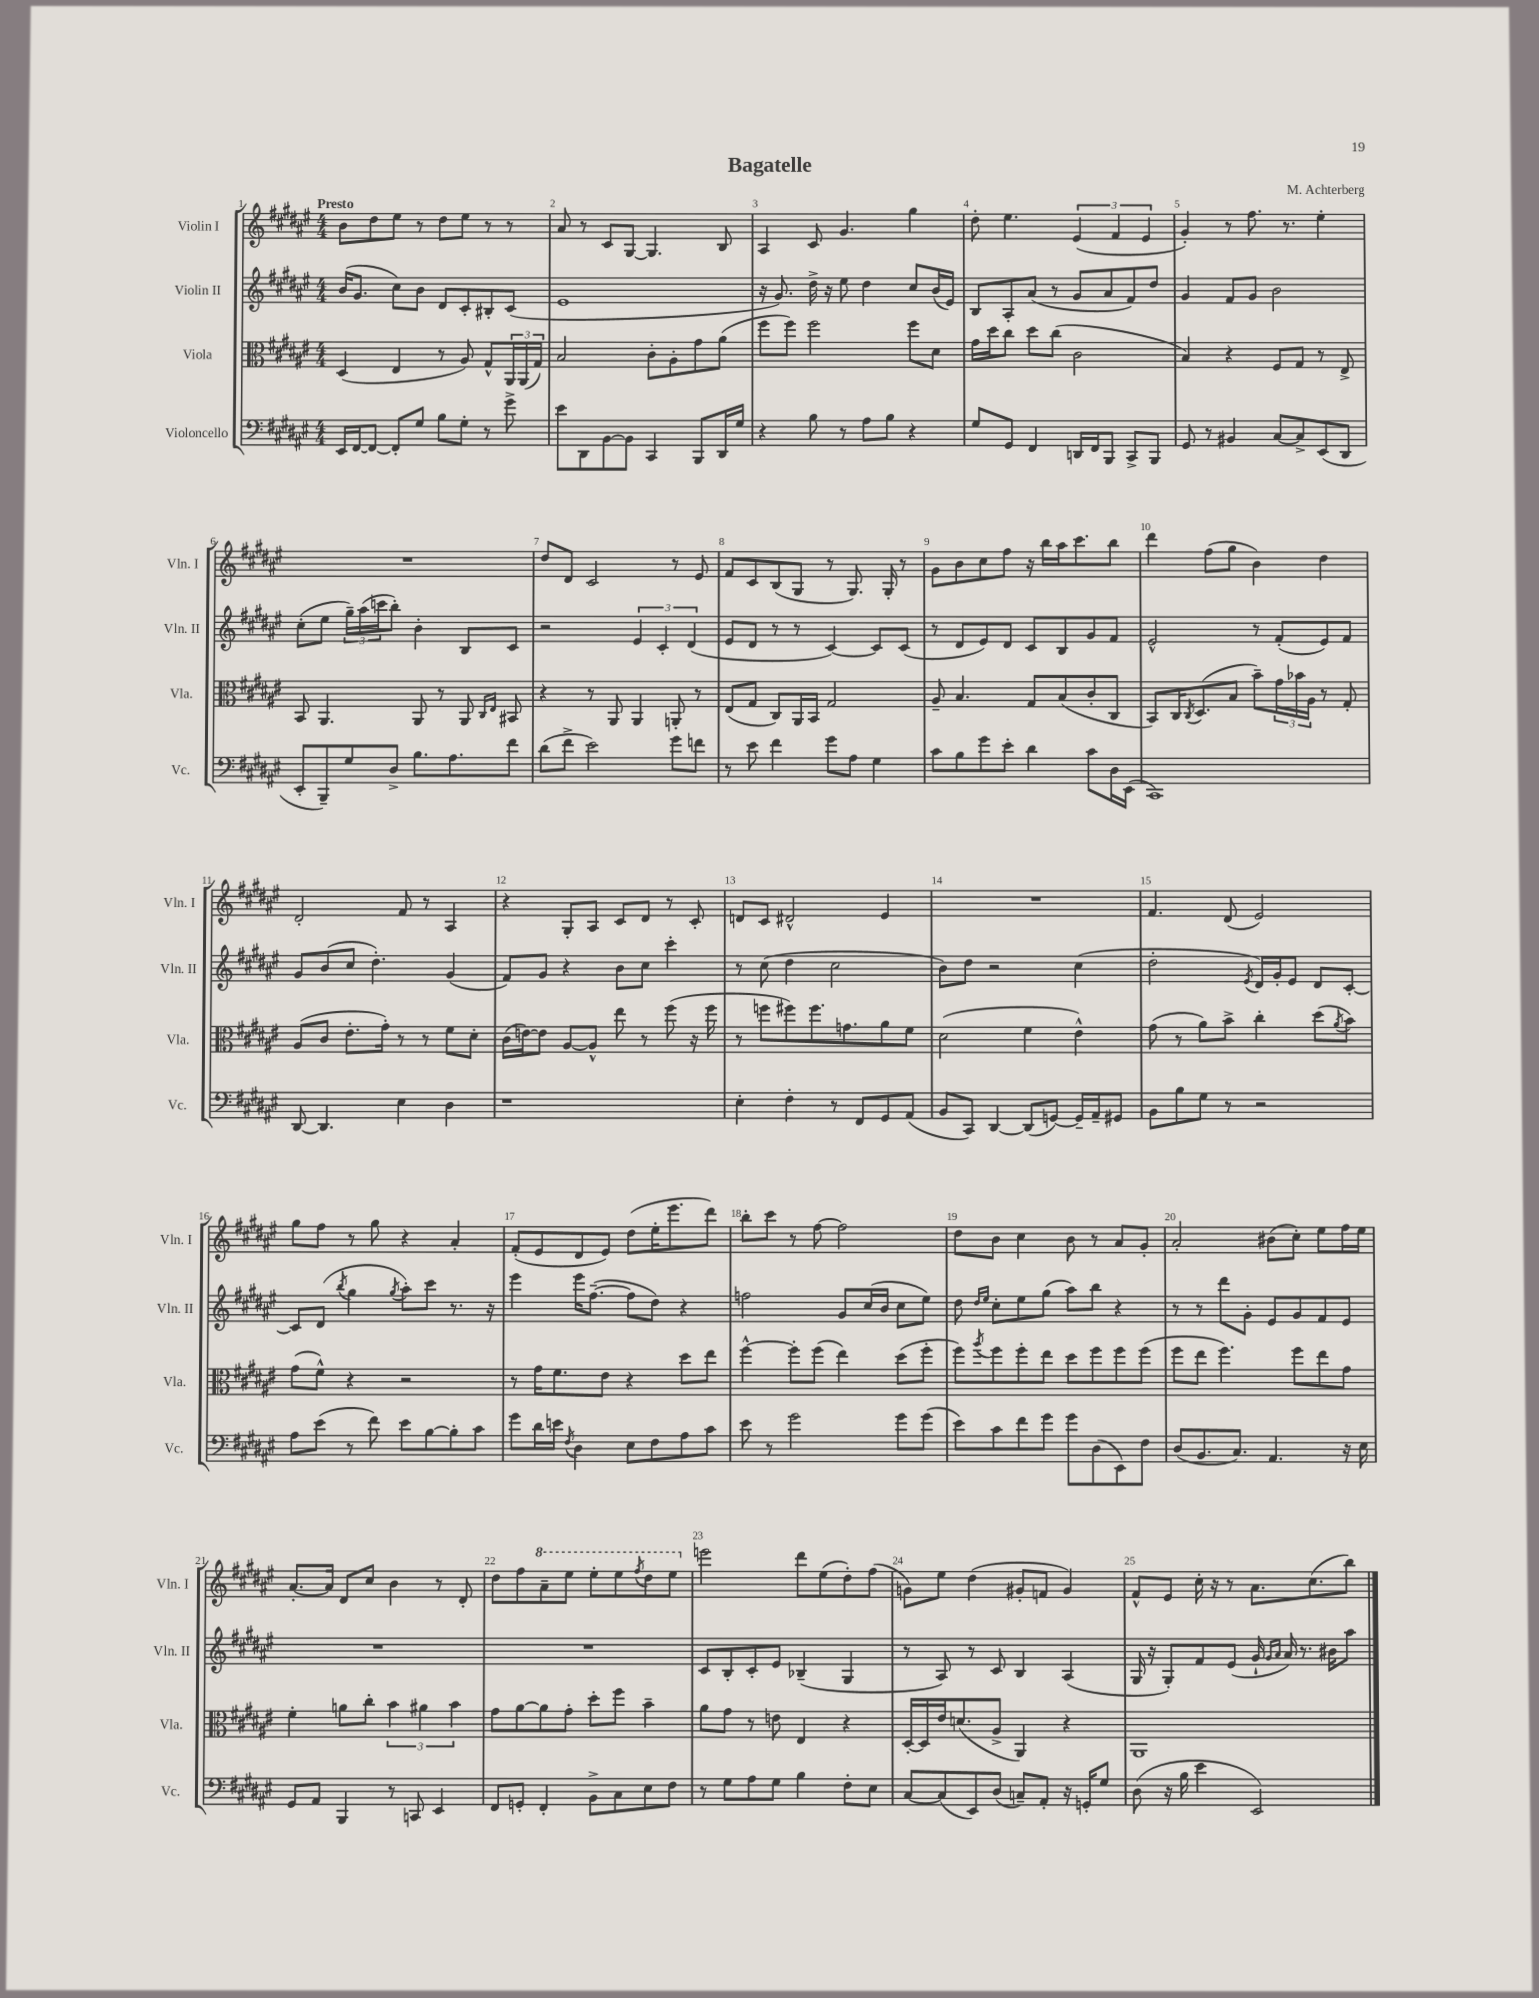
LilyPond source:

\header { title = "Bagatelle" composer = "M. Achterberg" }
<<
\new StaffGroup <<
\new Staff = "s0" \with { instrumentName = "Violin I" shortInstrumentName = "Vln. I" } {
    \clef treble \key fis \major \numericTimeSignature \time 4/4 \tempo "Presto"
    b'8 dis''8 eis''8 r8 dis''8 eis''8 r8 r8 |
    ais'8 r8 cis'8 gis8~ gis4. b8 |
    ais4 cis'8 gis'4. gis''4 |
    dis''8-. eis''4. \tuplet 3/2 { eis'4( fis'4 eis'4 } |
    gis'4-.) r8 fis''8. r8. eis''4-. |
    R1 |
    dis''8 dis'8 cis'2 r8 eis'8 |
    fis'8 cis'8 b8( gis8 r8 gis8.) gis16-. r8 |
    gis'8 b'8 cis''8 fis''8 r16 b''16 ais''16 cis'''8. b''8 |
    dis'''4 fis''8( gis''8 b'4) dis''4 |
    dis'2-. fis'8 r8 ais4 |
    r4 gis8-. ais8 cis'8 dis'8 r8 cis'8-. |
    d'8 cis'8 dis'2-^ eis'4 |
    R1 |
    fis'4. dis'8( eis'2) |
    gis''8 fis''8 r8 gis''8 r4 ais'4-. |
    fis'8-.( eis'8 dis'8 eis'8) dis''8( eis''16-. eis'''8. dis'''8) |
    b''8-. cis'''8 r8 fis''8~ fis''2 |
    dis''8 b'8 cis''4 b'8 r8 ais'8 gis'8-. |
    ais'2-. bis'8( cis''8-.) eis''8 fis''16 eis''16 |
    ais'8.~-. ais'16 dis'8 cis''8 b'4 r8 dis'8-. |
    dis''8 fis''8 \ottava #1 ais''8-- eis'''8 eis'''8-. eis'''8 \acciaccatura { fis'''8 } dis'''8 eis'''8 \ottava #0 |
    e'''2 dis'''8 eis''8( dis''8-.) fis''8( |
    g'8) eis''8 dis''4( gis'8-. f'8 gis'4) |
    fis'8-^ eis'8 cis''16-. r16 r8 ais'8. cis''8.( b''8) \bar "|." |
}
\new Staff = "s1" \with { instrumentName = "Violin II" shortInstrumentName = "Vln. II" } {
    \clef treble \key fis \major \numericTimeSignature \time 4/4
    b'16( gis'8. cis''8) b'8 dis'8 cis'8-. bis8-. cis'8( |
    eis'1 |
    r16 gis'8.) dis''16-> r16 eis''8 dis''4 cis''8 b'16( eis'16) |
    b8 ais8-. ais'8( r8 gis'8 ais'8 fis'8) dis''8 |
    gis'4 fis'8 gis'8 b'2 |
    cis''8-.( eis''8 \tuplet 3/2 { gis''16--) ais''16( c'''16 } b''8-.) b'4-. b8 cis'8 |
    r2 \tuplet 3/2 { eis'4 cis'4-. dis'4( } |
    eis'8 dis'8 r8 r8 cis'4~) cis'8 cis'8( |
    r8 dis'8 eis'8) dis'8 cis'8 b8 gis'8 fis'8 |
    eis'2-^ r8 fis'8-.( eis'8) fis'8 |
    gis'8 b'8( cis''8 dis''4.-.) gis'4( |
    fis'8) gis'8 r4 b'8 cis''8 cis'''4-. |
    r8 cis''8( dis''4 cis''2 |
    b'8) dis''8 r2 cis''4( |
    dis''2-. \acciaccatura { eis'8 } dis'16) gis'16-. eis'8 dis'8 cis'8~-. |
    cis'8 dis'8( \acciaccatura { b''8 } gis''4 \acciaccatura { gis''8 } ais''8-.) cis'''8 r8. r16 |
    eis'''4 eis'''16 fis''8.~--( fis''8 dis''8) r4 |
    f''2 gis'8 cis''16( b'16 cis''8 eis''8) |
    dis''8 \grace { dis''16 eis''16 } cis''8-. eis''8 gis''8( ais''8) b''8 r4 |
    r8 r8 dis'''8 gis'8-. eis'8 gis'8 fis'8 eis'8 |
    R1 |
    R1 |
    cis'8 b8-. cis'8-. eis'8 bes4--( gis4 |
    r8 ais8) r8 cis'8 b4 ais4( |
    gis16 r16 gis8-.) fis'8 eis'8( gis'16-! \grace { gis'16 ais'16 } ais'16) r8. bis'16 ais''8 \bar "|." |
}
\new Staff = "s2" \with { instrumentName = "Viola" shortInstrumentName = "Vla." } {
    \clef alto \key fis \major \numericTimeSignature \time 4/4
    dis4( eis4 r8 ais8) gis8-^ \tuplet 3/2 { ais,16 ais,16( gis16) } |
    b2 cis'8-. ais8-. gis'8 ais'8( |
    fis''8 fis''8) fis''2 fis''8 dis'8 |
    gis'16 dis''16 cis''8 dis''8 cis''8( cis'2 |
    b4) r4 fis8 gis8 r8 eis8-> |
    b,8 ais,4. ais,8 r8 ais,8 \grace { cis16 eis16 } bis,8 |
    r4 r8 ais,8 ais,4 a,8-. r8 |
    eis8( gis8 cis8) ais,16 b,16 gis2 |
    ais8-- b4. gis8 b8( cis'8-. cis8 |
    b,8) cis16 \acciaccatura { cis8 } dis8.( b8 b'8--) \tuplet 3/2 { gis'16 bes'16 ais16 } r8 gis8-. |
    ais8( cis'8 eis'8.-. gis'16-.) r8 r8 fis'8 dis'8-. |
    cis'16( e'16~) e'8 ais8~ ais8-^ eis''8 r8 fis''8( r16 fis''16 |
    r8 f''8 fis''8) fis''8. g'8. ais'8 fis'8 |
    dis'2( fis'4 eis'4-^) |
    gis'8( r8 ais'8) b'8-> cis''4-. dis''8( \acciaccatura { ais'8 } b'8) |
    gis'8( fis'8-^) r4 r2 |
    r8 gis'16 fis'8. eis'8 r4 dis''8 eis''8 |
    fis''4~-^ fis''8-. fis''8( eis''4) dis''8( fis''8-. |
    fis''8) \acciaccatura { ais''8 } fis''8 fis''8-. eis''8 dis''8 fis''8 fis''8 fis''8( |
    fis''8 eis''8 fis''4.) fis''8 eis''8 gis'8 |
    fis'4-. a'8 cis''8-. \tuplet 3/2 { b'4 ais'4 b'4 } |
    gis'8 ais'8~ ais'8 gis'8-. dis''8-. fis''8 b'4-- |
    ais'8 gis'8 r8 e'8 eis4 r4 |
    dis16~-. dis16 eis'16 d'8.( ais8-> ais,4) r4 |
    ais,1 \bar "|." |
}
\new Staff = "s3" \with { instrumentName = "Violoncello" shortInstrumentName = "Vc." } {
    \clef bass \key fis \major \numericTimeSignature \time 4/4
    eis,16 fis,16~ fis,8~ fis,8-. gis8 b8 gis8-. r8 gis'8-> |
    eis'8 dis,8 b,8~ b,8 cis,4 b,,8 dis,16 gis16 |
    r4 b8 r8 ais8 b8 r4 |
    gis8 gis,8 fis,4 d,16 fis,16 b,,8 cis,8-> b,,8 |
    gis,8 r8 bis,4 cis8~ cis8-> eis,8( dis,8 |
    eis,8-. b,,8--) gis8 dis8-> b8. ais8. fis'8 |
    dis'8( fis'8-> eis'2) gis'8 f'8 |
    r8 eis'8 fis'4 gis'8 ais8 gis4 |
    cis'8 b8 gis'8 eis'8-. dis'4 cis'8 dis16 eis,16( |
    cis,1) |
    dis,8~ dis,4. eis4 dis4 |
    r1 |
    eis4-. fis4-. r8 fis,8 gis,8 ais,8( |
    b,8 cis,8) dis,4~ dis,8( g,8~) g,16-- ais,16-- gis,8 |
    b,8 b8 gis8 r8 r2 |
    ais8 eis'8( r8 fis'8) eis'8 b8~ b8-. cis'8 |
    gis'8 dis'16 e'16 \acciaccatura { fis8 } dis4 eis8 fis8 ais8 cis'8 |
    eis'8 r8 gis'2 gis'8 gis'8( |
    eis'8) cis'8 fis'8 gis'8 gis'8 dis8( eis,8) fis8 |
    dis8( b,8. cis8.) ais,4. r16 eis16 |
    gis,8 ais,8 b,,4 r8 c,8 eis,4 |
    fis,8 g,8-. fis,4-. b,8-> cis8 eis8 fis8 |
    r8 gis8 ais8 gis8 b4 fis8-. eis8 |
    cis8~ cis8( eis,8) dis8( c8--) ais,8-. r16 g,16-. gis8 |
    dis8( r16 b16 eis'4 eis,2) \bar "|." |
}
>>
>>
\layout { \context { \Score \override BarNumber.break-visibility = ##(#f #t #t) barNumberVisibility = #all-bar-numbers-visible } }
